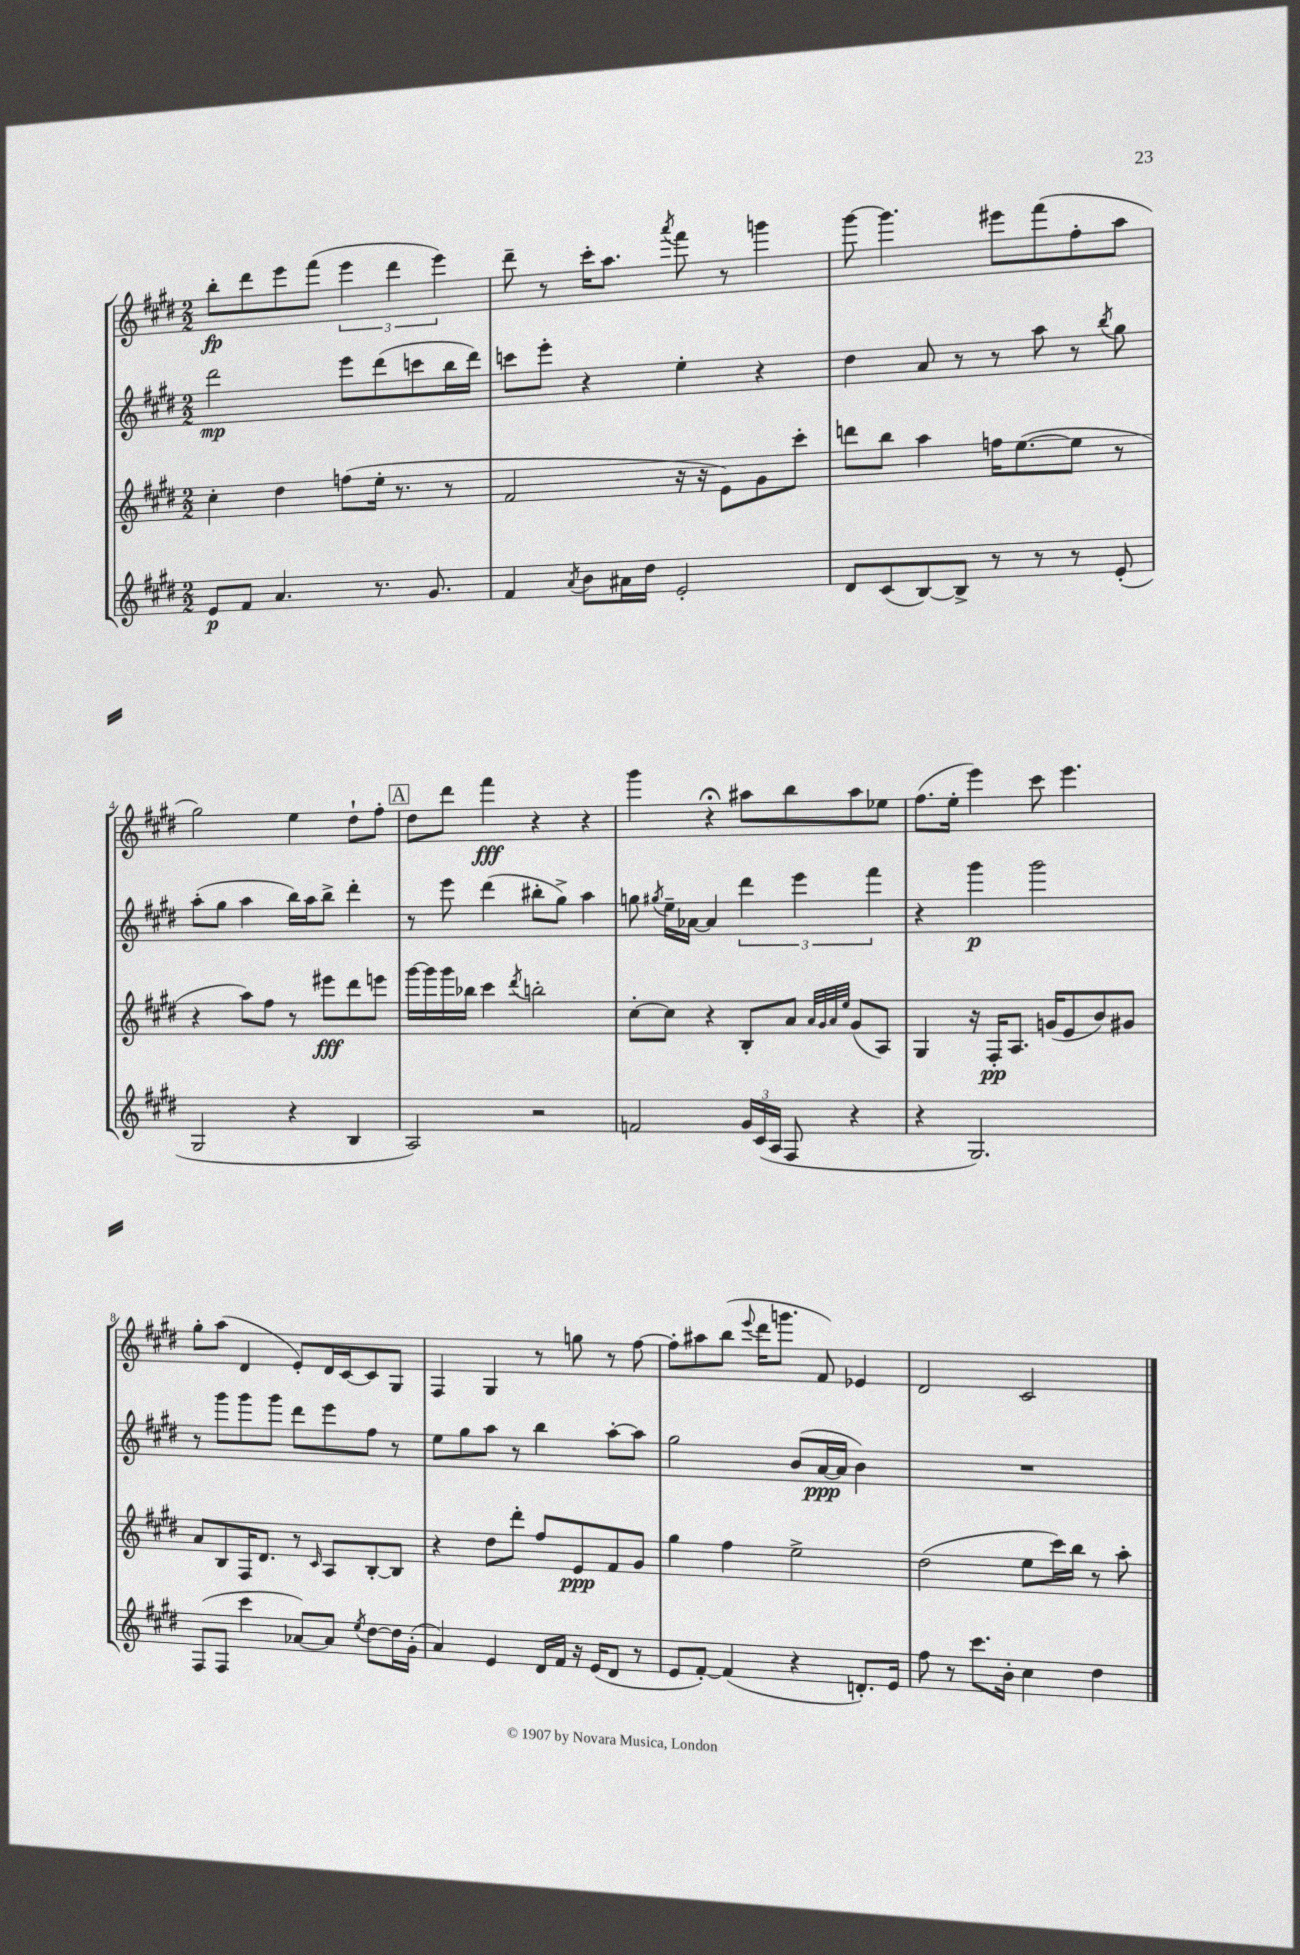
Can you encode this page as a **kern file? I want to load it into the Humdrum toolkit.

**kern	**dynam	**kern	**dynam	**kern	**dynam	**kern	**dynam
*part4	*part4	*part3	*part3	*part2	*part2	*part1	*part1
*staff4	*staff4	*staff3	*staff3	*staff2	*staff2	*staff1	*staff1
*clefG2	*	*clefG2	*	*clefG2	*	*clefG2	*
*k[f#c#g#d#]	*	*k[f#c#g#d#]	*	*k[f#c#g#d#]	*	*k[f#c#g#d#]	*
*M2/2	*	*M2/2	*	*M2/2	*	*M2/2	*
=1	=1	=1	=1	=1	=1	=1	=1
8e/L	p	4cc#'\	.	2ddd#\	mp	8bb'\L	fp
8f#/J	.	.	.	.	.	8ddd#\	.
4.a/	.	4dd#\	.	.	.	8eee\	.
.	.	.	.	.	.	(8fff#\J	.
.	.	(8ffn\L	.	8eee\L	.	6eee\	.
8.r	.	16ee'\Jk	.	(8ddd#\	.	.	.
.	.	.	.	.	.	6ddd#\	.
.	.	8.r	.	.	.	.	.
.	.	.	.	8cccn\	.	.	.
8.g#/	.	.	.	.	.	.	.
.	.	.	.	.	.	6eee\)	.
.	.	8r	.	16bb\L	.	.	.
.	.	.	.	16ddd#\JJ)	.	.	.
=2	=2	=2	=2	=2	=2	=2	=2
4f#/	.	2f#/	.	8cccn\L	.	8ddd#~\	.
.	.	.	.	8eee'\J	.	8r	.
8qa/	.	.	.	.	.	.	.
8b\L	.	.	.	4r	.	16ccc#'\KL	.
.	.	.	.	.	.	8.aa\J	.
16a#X\L	.	.	.	.	.	.	.
16dd#\JJ	.	.	.	.	.	.	.
.	.	.	.	.	.	8qaaa/	.
2e'/	.	16r	.	4ee'\	.	8fff#\	.
.	.	16r	.	.	.	.	.
.	.	8e\L)	.	.	.	8r	.
.	.	8g#\	.	4r	.	4gggn\	.
.	.	8ccc#'\J	.	.	.	.	.
=3	=3	=3	=3	=3	=3	=3	=3
8d#/L	.	8dddn\L	.	4dd#\	.	[8ggg#\	.
(8c#/	.	8bb\J	.	.	.	4.ggg#\]	.
[8B/)	.	4aa\	.	8a/	.	.	.
8B^/J]	.	.	.	8r	.	.	.
8r	.	16ffn\KL	.	8r	.	8eee#X\L	.
.	.	([8.ee\	.	.	.	.	.
8r	.	.	.	8aa\	.	(8fff#\	.
8r	.	8ee\J]	.	8r	.	8ff#'\	.
.	.	.	.	8qbb/	.	.	.
(8e'/	.	8r	.	8gg#\	.	8aa\J	.
!!LO:LB:g=z
=4	=4	=4	=4	=4	=4	=4	=4
2G#/	.	4r	.	(8aa'\L	.	2gg#\)	.
.	.	.	.	8gg#\J	.	.	.
.	.	8aa\L)	.	4aa\	.	.	.
.	.	8ff#\J	.	.	.	.	.
4r	.	8r	.	16bb\LL)	.	4ee\	.
.	.	.	.	16aa\J	.	.	.
.	.	8eee#X\L	fff	8bb^\J	.	.	.
4B/	.	8ddd#\	.	4ddd#'\	.	8dd#`\L	.
.	.	8eeen\J	.	.	.	8ff#'\J	.
!!LO:REH:place=s1:t=A
=5	=5	=5	=5	=5	=5	=5	=5
2A/)	.	[16ggg#\LL	.	8r	.	8dd#\L	.
.	.	16ggg#\]	.	.	.	.	.
.	.	16ggg#\	.	8eee\	.	8ddd#\J	.
.	.	16bb-X\JJ	.	.	.	.	.
.	.	4ccc#\	.	(4ddd#\	.	4fff#\	fff
.	.	8qddd#/	.	.	.	.	.
2r	.	2bbn'\	.	8bb#X'\L	.	4r	.
.	.	.	.	8gg#^\J)	.	.	.
.	.	.	.	4aa\	.	4r	.
=6	=6	=6	=6	=6	=6	=6	=6
2fn/	.	[8cc#'\L	.	8ggn\	.	4ggg#\	.
.	.	.	.	8qgg#X/	.	.	.
.	.	8cc#\J]	.	16ee~\LL	.	.	.
.	.	.	.	[16a-X\JJ	.	.	.
.	.	4r	.	4a-/]	.	4r;<	.
24g#/LL	.	8B'/L	.	6ddd#\	.	8aa#X\L	.
(24c#/	.	.	.	.	.	.	.
24A/JJ	.	.	.	.	.	.	.
8F#/	.	8a/J	.	.	.	8bb\	.
.	.	.	.	6eee\	.	.	.
.	.	32qqa/LLL	.	.	.	.	.
.	.	32qqg#/	.	.	.	.	.
.	.	32qqa/	.	.	.	.	.
.	.	32qqee/JJJ	.	.	.	.	.
4r	.	(8g#/L	.	.	.	8aa#\	.
.	.	.	.	6fff#\	.	.	.
.	.	8A/J)	.	.	.	8ee-X\J	.
=7	=7	=7	=7	=7	=7	=7	=7
4r	.	4G#/	.	4r	.	(8.ff#\L	.
.	.	.	.	.	.	16ee'\Jk	.
2.G#/)	.	16r	.	4ggg#\	p	4eee\)	.
.	.	16F#'/KL	pp	.	.	.	.
.	.	8.A/J	.	.	.	.	.
.	.	.	.	2ggg#\	.	8ccc#\	.
.	.	(16gn/KL	.	.	.	.	.
.	.	8e/	.	.	.	4.eee\	.
.	.	8b/)	.	.	.	.	.
.	.	8g#X/J	.	.	.	.	.
!!LO:LB:g=z
=8	=8	=8	=8	=8	=8	=8	=8
(8F#/L	.	8a/L	.	8r	.	8gg#'\L	.
8F#/J	.	8B/	.	8ggg#\L	.	(8aa\J	.
4ccc#\	.	16F#/K	.	8ggg#\	.	4d#/	.
.	.	8.d#/J	.	.	.	.	.
.	.	.	.	8ggg#\J	.	.	.
[8a-X/L)	.	8r	.	8ddd#\L	.	8e'/L)	.
.	.	16qqc#/	.	.	.	.	.
8a-/J]	.	8A/L	.	8eee\	.	16d#/L	.
.	.	.	.	.	.	[16c#/J	.
8qee/	.	.	.	.	.	.	.
[8dd#\L	.	[8B'/	.	8ff#\J	.	8c#/]	.
16dd#\L]	.	8B/J]	.	8r	.	8G#/J	.
(16g#'\JJ	.	.	.	.	.	.	.
=9	=9	=9	=9	=9	=9	=9	=9
4a/)	.	4r	.	8ee\L	.	4F#/	.
.	.	.	.	8gg#\	.	.	.
4e/	.	8dd#\L	.	8aa\J	.	4G#/	.
.	.	8ddd#'\J	.	8r	.	.	.
16d#/LL	.	8ff#/L	.	4bb\	.	8r	.
16f#/JJ	.	.	.	.	.	.	.
16r	.	8e/	ppp	.	.	8ggn\	.
(16e/KL	.	.	.	.	.	.	.
8d#/J	.	8f#/	.	[8aa'\L	.	8r	.
8r	.	8g#/J	.	8aa\J]	.	[8ff#\	.
=10	=10	=10	=10	=10	=10	=10	=10
8e/L	.	4gg#\	.	2gg#\	.	8ff#'\L]	.
[8f#'/J)	.	.	.	.	.	8aa#X\	.
(4f#/]	.	4ff#\	.	.	.	(8bb\J	.
.	.	.	.	.	.	8qqeee/	.
.	.	.	.	.	.	16ddd#\KL	.
.	.	.	.	.	.	8.gggn\J	.
4r	.	2ee^\	.	(8b/L	.	.	.
.	.	.	.	[16a/L	ppp	8f#/)	.
.	.	.	.	16a/JJ]	.	.	.
8.dn'/L)	.	.	.	4b\)	.	4e-X/	.
16e/Jk	.	.	.	.	.	.	.
=11	=11	=11	=11	=11	=11	=11	=11
8ff#\	.	(2dd#\	.	1r	.	2d#/	.
8r	.	.	.	.	.	.	.
8.ccc#\L	.	.	.	.	.	.	.
16b'\Jk	.	.	.	.	.	.	.
4cc#\	.	8ee\L	.	.	.	2c#/	.
.	.	16ccc#\L)	.	.	.	.	.
.	.	16bb\JJ	.	.	.	.	.
4dd#\	.	8r	.	.	.	.	.
.	.	8aa'\	.	.	.	.	.
==	==	==	==	==	==	==	==
*-	*-	*-	*-	*-	*-	*-	*-
